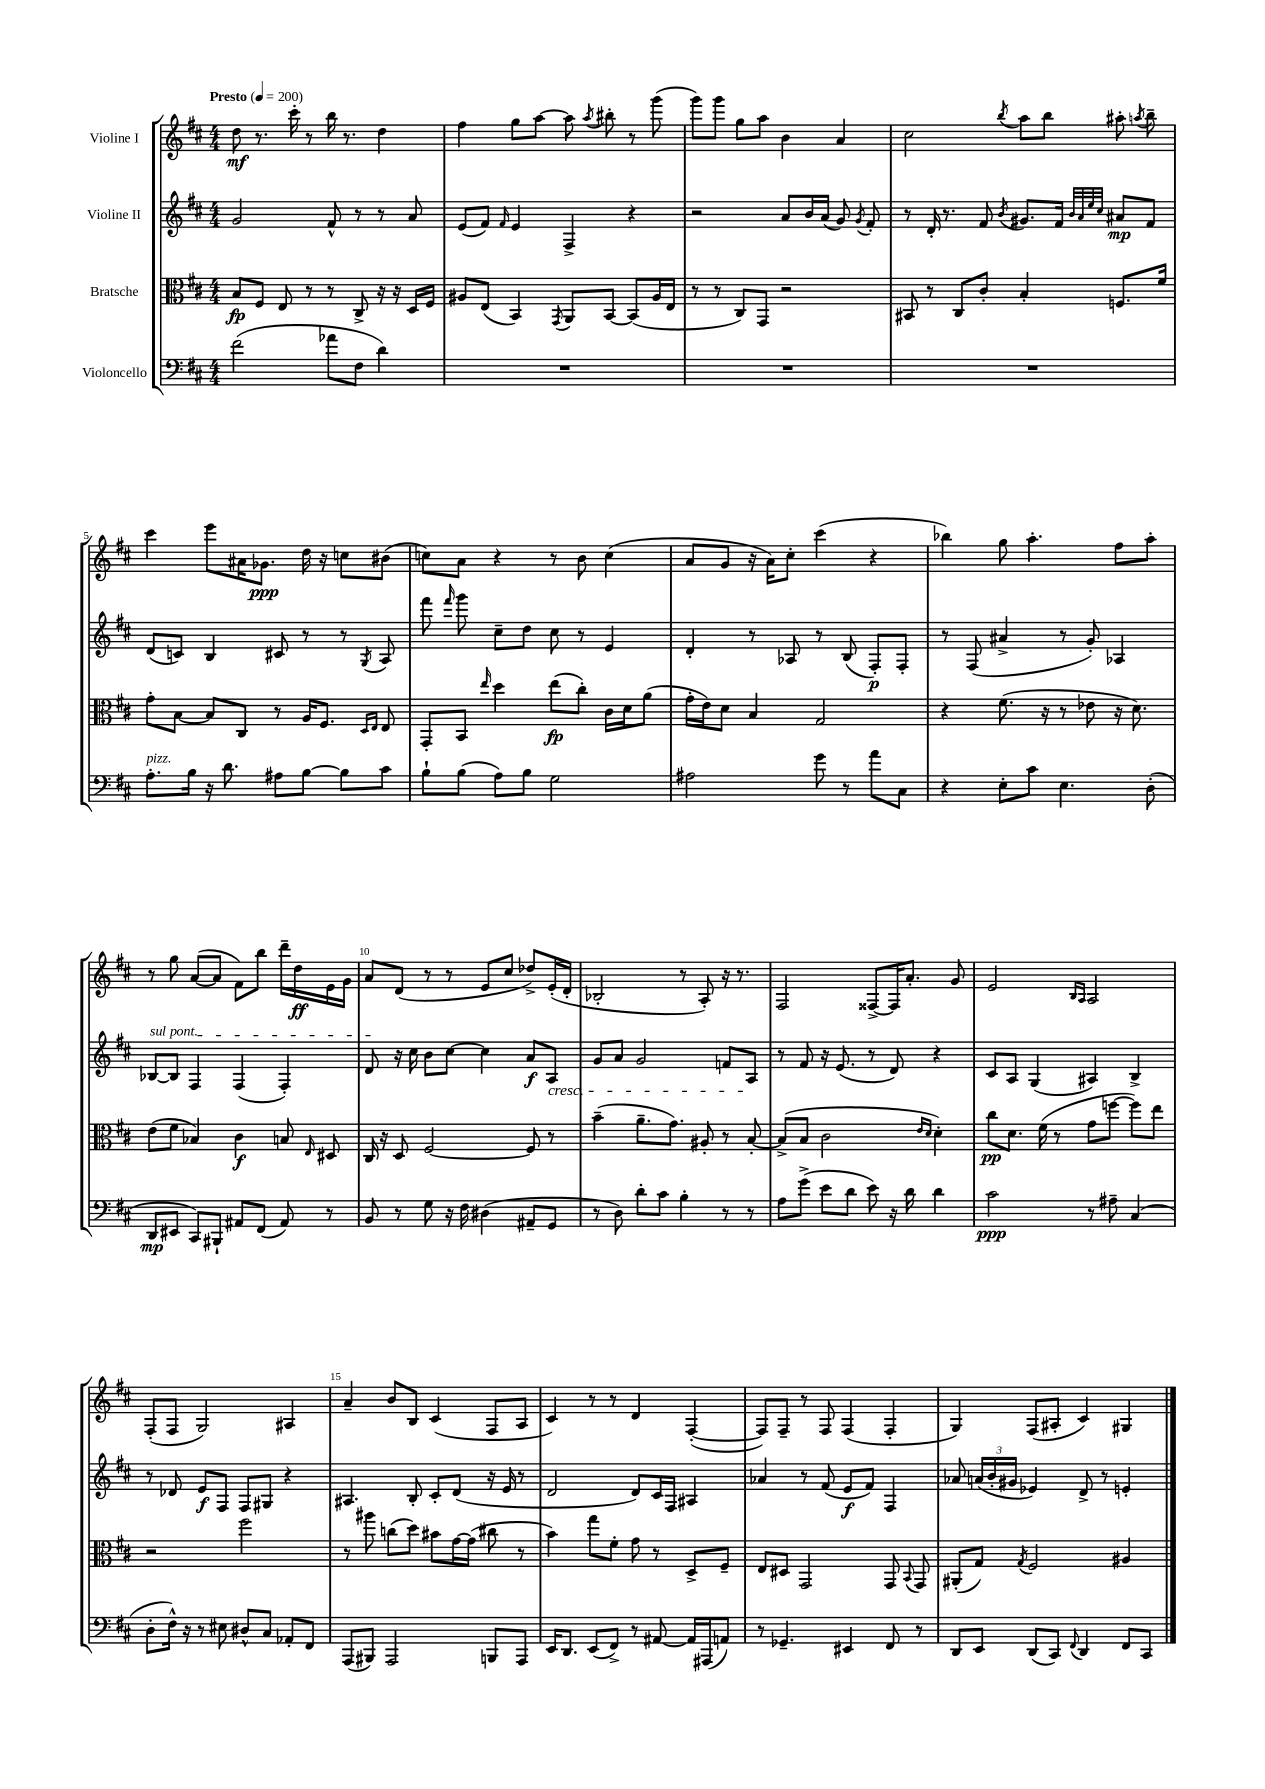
<<
\new StaffGroup <<
\new Staff = "s0" \with { instrumentName = "Violine I" } {
    \clef treble \key d \major \numericTimeSignature \time 4/4 \tempo "Presto" 4 = 200
    \autoBeamOff d''8\mf r8. cis'''16-. r8 b''16 r8. d''4 |
    fis''4 g''8[ a''8]~ a''8 \acciaccatura { a''8 } bis''8-. r8 g'''8( |
    g'''8[) g'''8] g''8[ a''8] b'4 a'4 |
    cis''2 \acciaccatura { b''8 } a''8[ b''8] ais''8-. \acciaccatura { a''8 } b''8-- |
    cis'''4 e'''8[ ais'16 ges'8.]\ppp d''16 r16 c''8[ bis'8]( |
    c''8[) a'8] r4 r8 b'8 c''4( |
    a'8[ g'8] r16 a'16[) cis''8]-. cis'''4( r4 |
    bes''4) g''8 a''4.-. fis''8[ a''8]-. |
    r8 g''8 a'8[~( a'8] fis'8[) b''8] d'''16[-- d''16\ff e'16 g'16] |
    a'8[ d'8]( r8 r8 e'8[ cis''8] des''8[->) e'16-.( d'16]-. |
    bes2-. r8 a8-.) r16 r8. |
    fis2 fisis8[~-> fisis16 a'8.]-. g'8 |
    e'2 \grace { b16[ a16] } a2 |
    fis8[-.( fis8] g2) ais4 |
    a'4-- b'8[ b8] cis'4( fis8[ a8] |
    cis'4) r8 r8 d'4 fis4~-.( |
    fis8[) fis8]-- r8 fis8 fis4( fis4-. |
    g4) fis8[( ais8]-. cis'4) gis4 \bar "|." |
}
\new Staff = "s1" \with { instrumentName = "Violine II" } {
    \clef treble \key d \major \numericTimeSignature \time 4/4
    \autoBeamOff g'2 fis'8-^ r8 r8 a'8 |
    e'8[( fis'8]) \grace { fis'16 } e'4 fis4-> r4 |
    r2 a'8[ b'16 a'16]( g'8) \acciaccatura { g'8 } fis'8-. |
    r8 d'16-. r8. fis'8 \acciaccatura { b'8 } gis'8.[ fis'16] \grace { b'32[ a'32 e''32 cis''32] } ais'8[\mp fis'8] |
    d'8[( c'8]) b4 cis'8 r8 r8 \acciaccatura { g8 } a8 |
    fis'''8 \grace { fis'''16 } g'''8 cis''8[-- d''8] cis''8 r8 e'4 |
    d'4-. r8 aes8 r8 b8( fis8[-.\p) fis8]-. |
    r8 fis8( ais'4-> r8 g'8-.) aes4 |
    \once \override TextSpanner.bound-details.left.text = \markup { \italic "sul pont." } bes8[~\startTextSpan bes8] fis4 fis4( fis4-.) |
    d'8\stopTextSpan r16 cis''16 b'8[ cis''8]~ cis''4 a'8[\f a8]\cresc |
    g'8[ a'8] g'2 f'8[ a8]\! |
    r8 fis'8 r16 e'8.( r8 d'8) r4 |
    cis'8[ a8] g4( ais4) b4-> |
    r8 des'8 e'8[\f fis8] fis8[ gis8] r4 |
    ais4. b8-. cis'8[-. d'8]( r16 e'16 r8 |
    d'2 d'8[) cis'16 fis16] ais4 |
    aes'4 r8 fis'8( e'8[\f fis'8]) fis4 |
    aes'8 \tuplet 3/2 { a'16[( b'16-. gis'16] } ees'4) d'8-> r8 e'4-. \bar "|." |
}
\new Staff = "s2" \with { instrumentName = "Bratsche" } {
    \clef alto \key d \major \numericTimeSignature \time 4/4
    \autoBeamOff b8[\fp fis8] e8 r8 r8 cis8-> r16 r16 d16[ fis16] |
    ais8[ e8]( b,4) \acciaccatura { g,8 } a,8[ b,8]~ b,8[( ais16 e16] |
    r8 r8 cis8[) g,8] r2 |
    bis,8 r8 cis8[ cis'8]-. b4-. f8.[ fis'16] |
    g'8[-. b8]~ b8[ cis8] r8 a16[ fis8.] \grace { d16[ e16] } e8 |
    g,8[-. b,8] \grace { e''16 } d''4 e''8[\fp( cis''8]-.) cis'16[ d'16 a'8]( |
    g'16[-. e'16) d'8] b4 g2 |
    r4 fis'8.( r16 r8 ees'8 r16 d'8.) |
    e'8[( fis'8] bes4) cis'4\f b8 \grace { e16 } dis8 |
    cis16 r16 d8 fis2~ fis8 r8 |
    b'4--( a'8.[-- g'8.]) ais8-. r8 b8~-. |
    b8[->( b8] cis'2 \grace { e'16[ d'16] } d'4-.) |
    cis''8[\pp d'8.] fis'16( r8 g'8[ f''8]~ f''8[) e''8] |
    r2 fis''2 |
    r8 ais''8 c''8[( d''8]) bis'8[ g'16~ g'16]( cis''8 r8 |
    b'4) g''8[ fis'8]-. g'8 r8 d8[-> fis8]-- |
    e8[ dis8] g,2 g,8 \appoggiatura { b,8 } g,8 |
    ais,8[-.( g8]) \acciaccatura { g8 } fis2 ais4 \bar "|." |
}
\new Staff = "s3" \with { instrumentName = "Violoncello" } {
    \clef bass \key d \major \numericTimeSignature \time 4/4
    \autoBeamOff fis'2( aes'8[ fis8] d'4) |
    R1 |
    R1 |
    R1 |
    a8.[-.^\markup { \italic "pizz." } b16] r16 d'8. ais8[ b8]~ b8[ cis'8] |
    b8[-! b8]( a8[) b8] g2 |
    ais2 g'8 r8 a'8[ cis8] |
    r4 e8[-. cis'8] e4. d8-.( |
    d,8[\mp eis,8] cis,8[) bis,,8]-! ais,8[ fis,8]( ais,8) r8 |
    b,8 r8 g8 r16 fis16 dis4( ais,8[-- g,8] |
    r8 d8) d'8[-. cis'8] b4-. r8 r8 |
    a8[ g'8]->( e'8[ d'8] e'8) r16 d'16 d'4 |
    cis'2\ppp r8 ais8-- cis4( |
    d8[-. fis16]-^) r16 r8 eis8 dis8[-^ cis8] aes,8[-. fis,8] |
    a,,8[( bis,,8]) a,,2 b,,8[ a,,8] |
    e,16[ d,8.] e,8[( fis,8]->) r8 ais,8~ ais,16[ ais,,16( a,8]) |
    r8 ges,4.-- eis,4 fis,8 r8 |
    d,8[ e,8] d,8[( cis,8]) \appoggiatura { fis,8 } d,4 fis,8[ cis,8] \bar "|." |
}
>>
>>
\layout { \context { \Score \override BarNumber.break-visibility = ##(#f #t #t) barNumberVisibility = #(every-nth-bar-number-visible 5) } }
